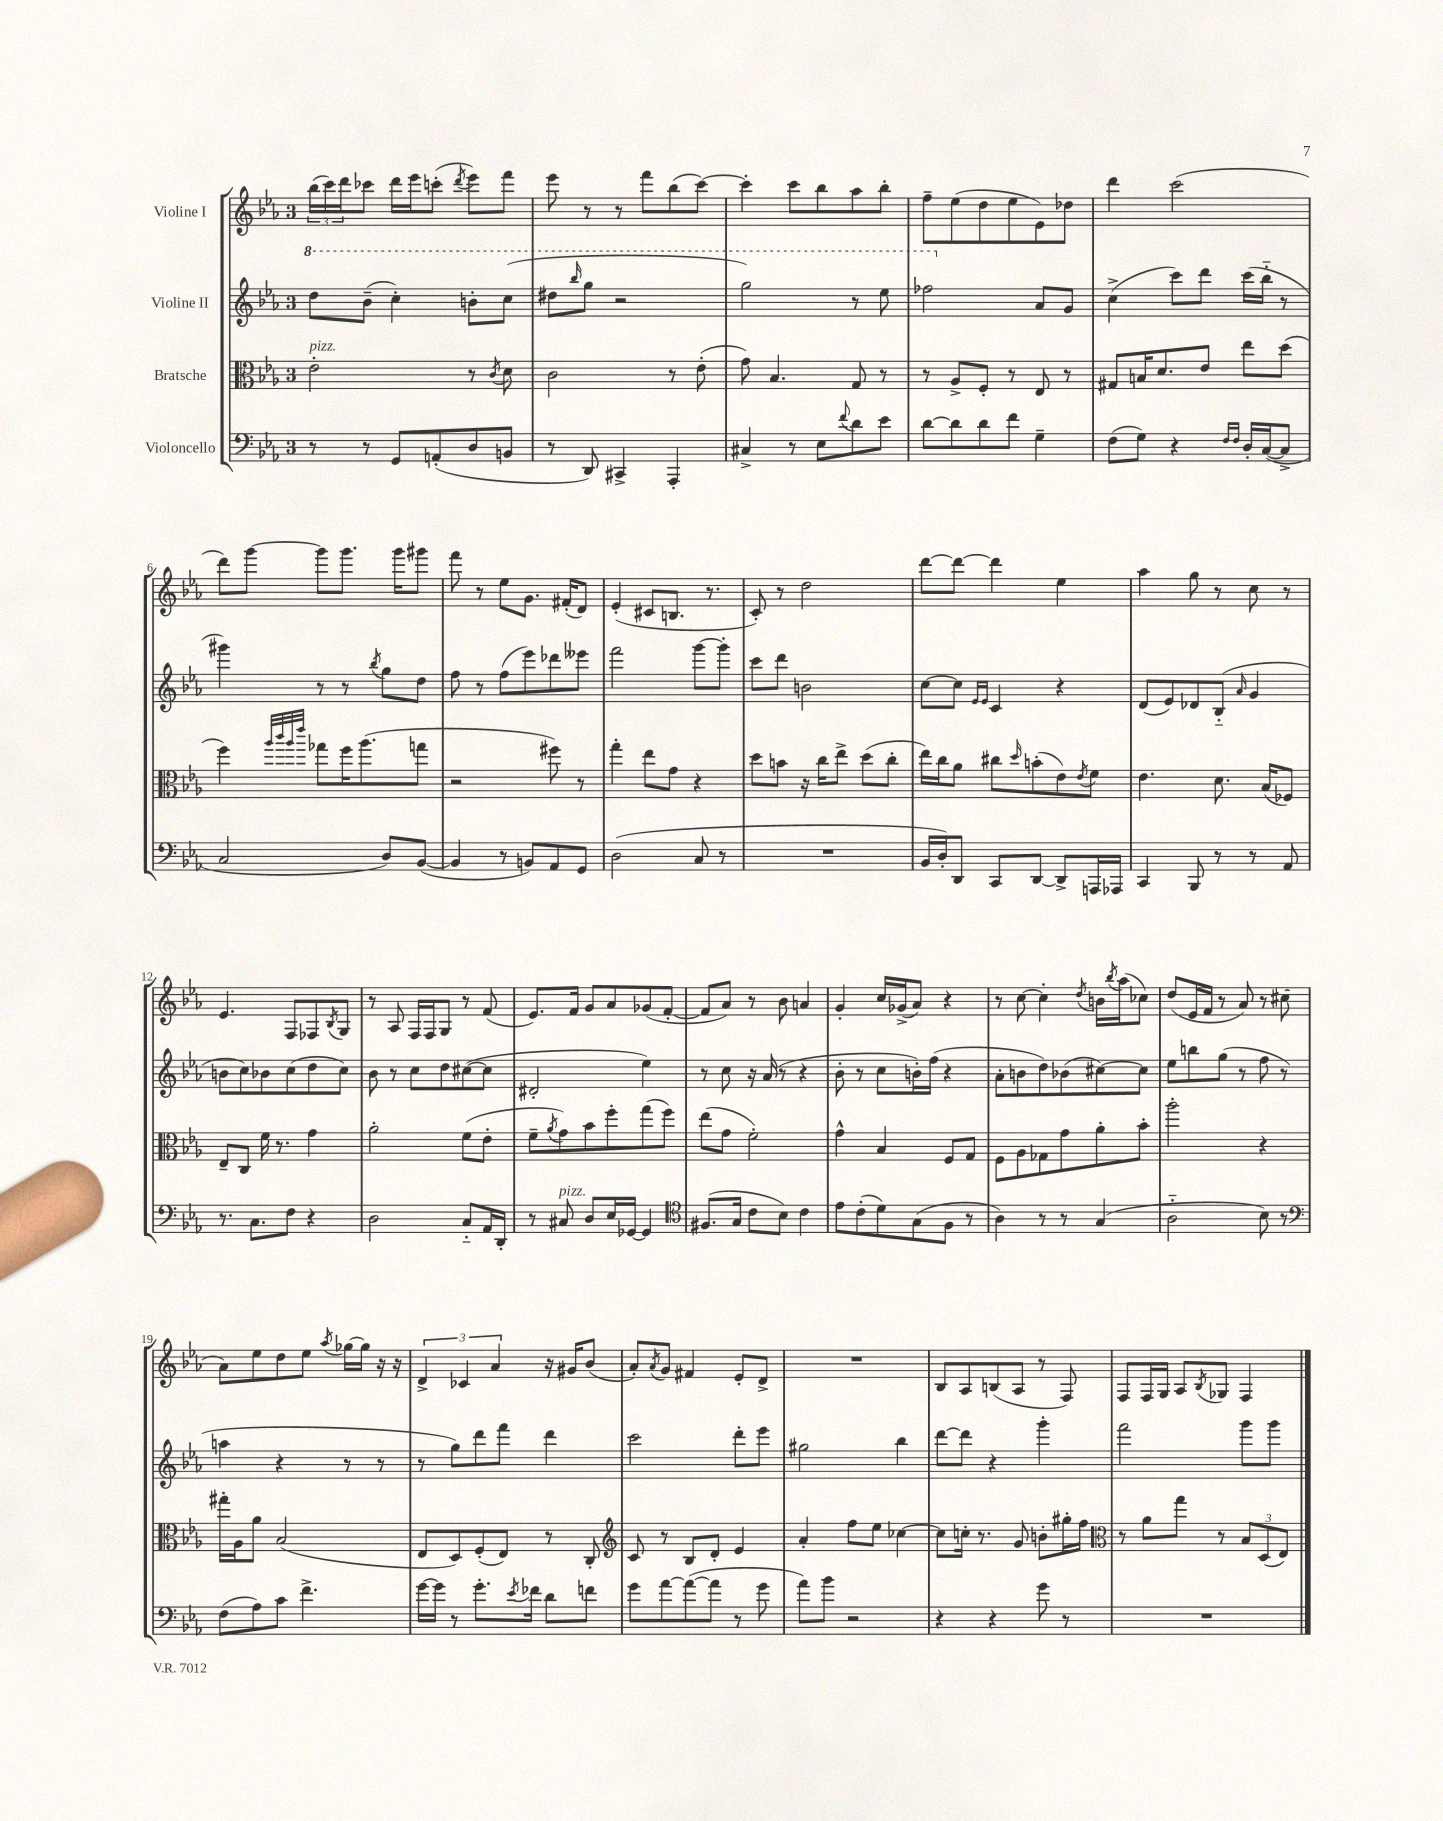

**kern	**kern	**kern	**kern
*staff4	*staff3	*staff2	*staff1
*clefF4	*clefC3	*clefG2	*clefG2
*k[b-e-a-]	*k[b-e-a-]	*k[b-e-a-]	*k[b-e-a-]
*M3/4	*M3/4	*M3/4	*M3/4
8r	2e-'	8ddd	(24bb-
.	.	.	24ccc)
.	.	.	24ddd
8r	.	(8bb-~	8ccc-
8GG	.	4ccc')	16ddd
.	.	.	16eee-
(8AA'	.	.	(8ccc'
.	.	.	8qddd
8D	8r	8bb'	8eee-)
.	8qc	.	.
8BB	8d	(8ccc	8fff
=	=	=	=
8r	2c	8ddd#	8eee-
.	.	16qqbbb-	.
8DD)	.	8ggg	8r
4CC#^	.	2r	8r
.	.	.	8fff
4AAA-'	8r	.	(8bb-
.	(8e-'	.	[8ccc)
=	=	=	=
4C#^	8g)	2ggg)	4ccc']
.	4.B-	.	.
8r	.	.	8ccc
8E-	.	.	8bb-
8qqf	.	.	.
8d	8G	8r	8aa-
8e-	8r	8eee-	8bb-'
=	=	=	=
[8d	8r	2fff-	8ff~
8d]	8A-^	.	(8ee-
8d	8F'	.	8dd
8f	8r	.	8ee-
4G~	8E-	8a-	8e-)
.	8r	8g	8dd-
=	=	=	=
(8F	8G#	(4cc^	4ddd
8G)	16B	.	.
.	8.d	.	.
4r	.	8ccc)	(2ccc
.	8e-	8ddd	.
16qqF	.	.	.
16qqF	.	.	.
16D'	8ee-	(16ccc	.
([16C	.	16bb-'~	.
8C^]	(8dd	8r	.
=	=	=	=
2C	4ff)	4ggg#)	8ddd)
.	.	.	[8ggg
.	32qqaa-	.	.
.	32qqccc	.	.
.	32qqaa-	.	.
.	32qqeee-	.	.
.	8gg-	8r	8ggg]
.	16ff	8r	8.ggg
.	(8.aa-	.	.
.	.	8qbb-	.
8D)	.	8gg	.
.	.	.	16ggg
([8BB-	8gg	8dd	8ggg#
=	=	=	=
4BB-]	2r	8ff	8fff
.	.	8r	8r
8r	.	(8ff	8ee-
8BB)	.	8eee-)	8.g
8AA-	8ff#)	8ddd-	.
.	.	.	(16f#'
8GG	8r	8eee--	8d)
=	=	=	=
(2D	4gg'	2fff	(4e-'
.	8ee-	.	8c#
.	8g	.	8.B
8C	4r	[8ggg	.
.	.	.	8.r
8r	.	8ggg']	.
=	=	=	=
2.r	8dd	8ccc	8c')
.	8b	8ddd	8r
.	16r	2b	2dd
.	16cc	.	.
.	8ee-^	.	.
.	(8dd	.	.
.	8cc'	.	.
=	=	=	=
16BB-	16ee-)	[8cc	[8ddd
16D')	16cc	.	.
8DD	8a-	8cc]	8ddd_
.	.	16qqe-	.
.	.	16qqe-	.
8CC	8cc#	4c	4ddd]
.	16qqdd	.	.
[8DD	(8b'	.	.
8DD^]	8e-)	4r	4ee-
.	8qe-	.	.
16AAA	8f	.	.
16AAA-	.	.	.
=	=	=	=
4CC	4.e-	(8d	4aa-
.	.	8e-)	.
8BBB-	.	8d-	8gg
8r	8.d	(8B-'~	8r
.	.	16qqa-	.
8r	.	4g	8cc
.	(16B-	.	.
8AA-	8F-)	.	8r
=	=	=	=
8.r	8E-~	8b	4.e-
.	8C	8cc)	.
8.C	.	.	.
.	16f	8b-	.
.	8.r	.	.
8F	.	(8cc	8F
4r	4g	8dd	8F-
.	.	.	8qB-
.	.	8cc)	8G
=	=	=	=
2D	2a-'	8b-	8r
.	.	8r	8A-
.	.	8cc	16F
.	.	.	16F
.	.	8dd	8G
8C'~	(8f	([8cc#	8r
16AA-	8e-'	8cc#]	(8f
16DD'	.	.	.
=	=	=	=
8r	8f~	2d#'	8.e-)
.	8qa-	.	.
8C#	8g)	.	.
.	.	.	16f
8D	8b-	.	8g
16E-	8ff'	.	8a-
[16GG-	.	.	.
4GG-]	(8gg	4ee-)	(8g-
.	8ff)	.	[8f'
=	=	=	=
*clefC4	*	*	*
(8.F#	(8ee-	8r	8f]
.	8g	8cc	8a-)
16G	.	.	.
8c	2f')	16r	8r
.	.	(16a-	.
8B-)	.	8r	8b-
4c	.	4r	4a
=	=	=	=
8e-	4g^^	8b-'	4g'
(8c'	.	8r	.
8d)	4B-	8cc	16cc
.	.	.	(16g-^
(8G	.	16b')	8a-)
.	.	(16ff	.
8F	8F	4r	4r
8r	8G	.	.
=	=	=	=
4A-)	8F	8a-'	8r
.	8A-	8b	[8cc
8r	8G-	8dd)	4cc']
8r	8g	(8b-	.
.	.	.	8qdd
(4G	8a-'	[8cc#)	16b
.	.	.	8qbb-
.	.	.	(16aa-
.	8b-'	8cc#]	8cc-)
=	=	=	=
2A-'~	2aa-'	8ee-	(8dd
.	.	8bb	16e-
.	.	.	16f
.	.	(8gg	8r
.	.	8r	8a-)
8B-)	4r	8ff	8r
8r	.	8r	(8cc#
=	=	=	=
*clefF4	*	*	*
(8F	16gg#'	4aa	8a-)
.	16A-	.	.
8A-)	8a-	.	8ee-
8c	(2B-	4r	8dd
4.f^	.	.	8ee-
.	.	.	8qaa-
.	.	8r	[16gg-
.	.	.	16gg-]
.	.	8r	16r
.	.	.	16r
=	=	=	=
[16g	8E-	8r	6d^
16g]	.	.	.
8r	8D)	8gg)	.
.	.	.	6c-
8.g'	(8F'	8ddd	.
.	.	.	6a-
.	8E-)	8fff	.
8qe-	.	.	.
16f-	.	.	.
8d	8r	4ddd	16r
.	.	.	16g#
8f	8C'	.	(8b-
=	=	=	=
*	*clefG2	*	*
8g	8c	2ccc	8a-')
.	.	.	8qa-
[8a-	8r	.	8g
(8a-_	8B-	.	4f#
8a-]	8d'	.	.
8r	4e-	8ddd'	8e-'
8g	.	8eee-	8d^
=	=	=	=
8a-)	4a-'	2gg#	2.r
8b-	.	.	.
2r	8ff	.	.
.	8ee-	.	.
.	[4cc-	4bb-	.
=	=	=	=
4r	8cc-]	[8ddd	8B-
.	16cc'	8ddd]	8A-
.	8.r	.	.
4r	.	4r	(8B
.	8g	.	8A-
8g	8b'	4ggg'	8r
8r	16gg#'	.	8F)
.	16ff	.	.
=	=	=	=
*	*clefC3	*	*
2.r	8r	2fff	8F
.	8a-	.	16F
.	.	.	16G
.	8gg	.	8A-
.	.	.	8qB-
.	8r	.	8G-
.	12B-	8ggg	4F
.	(12D	.	.
.	.	8ggg	.
.	12E-)	.	.
==	==	==	==
*-	*-	*-	*-
